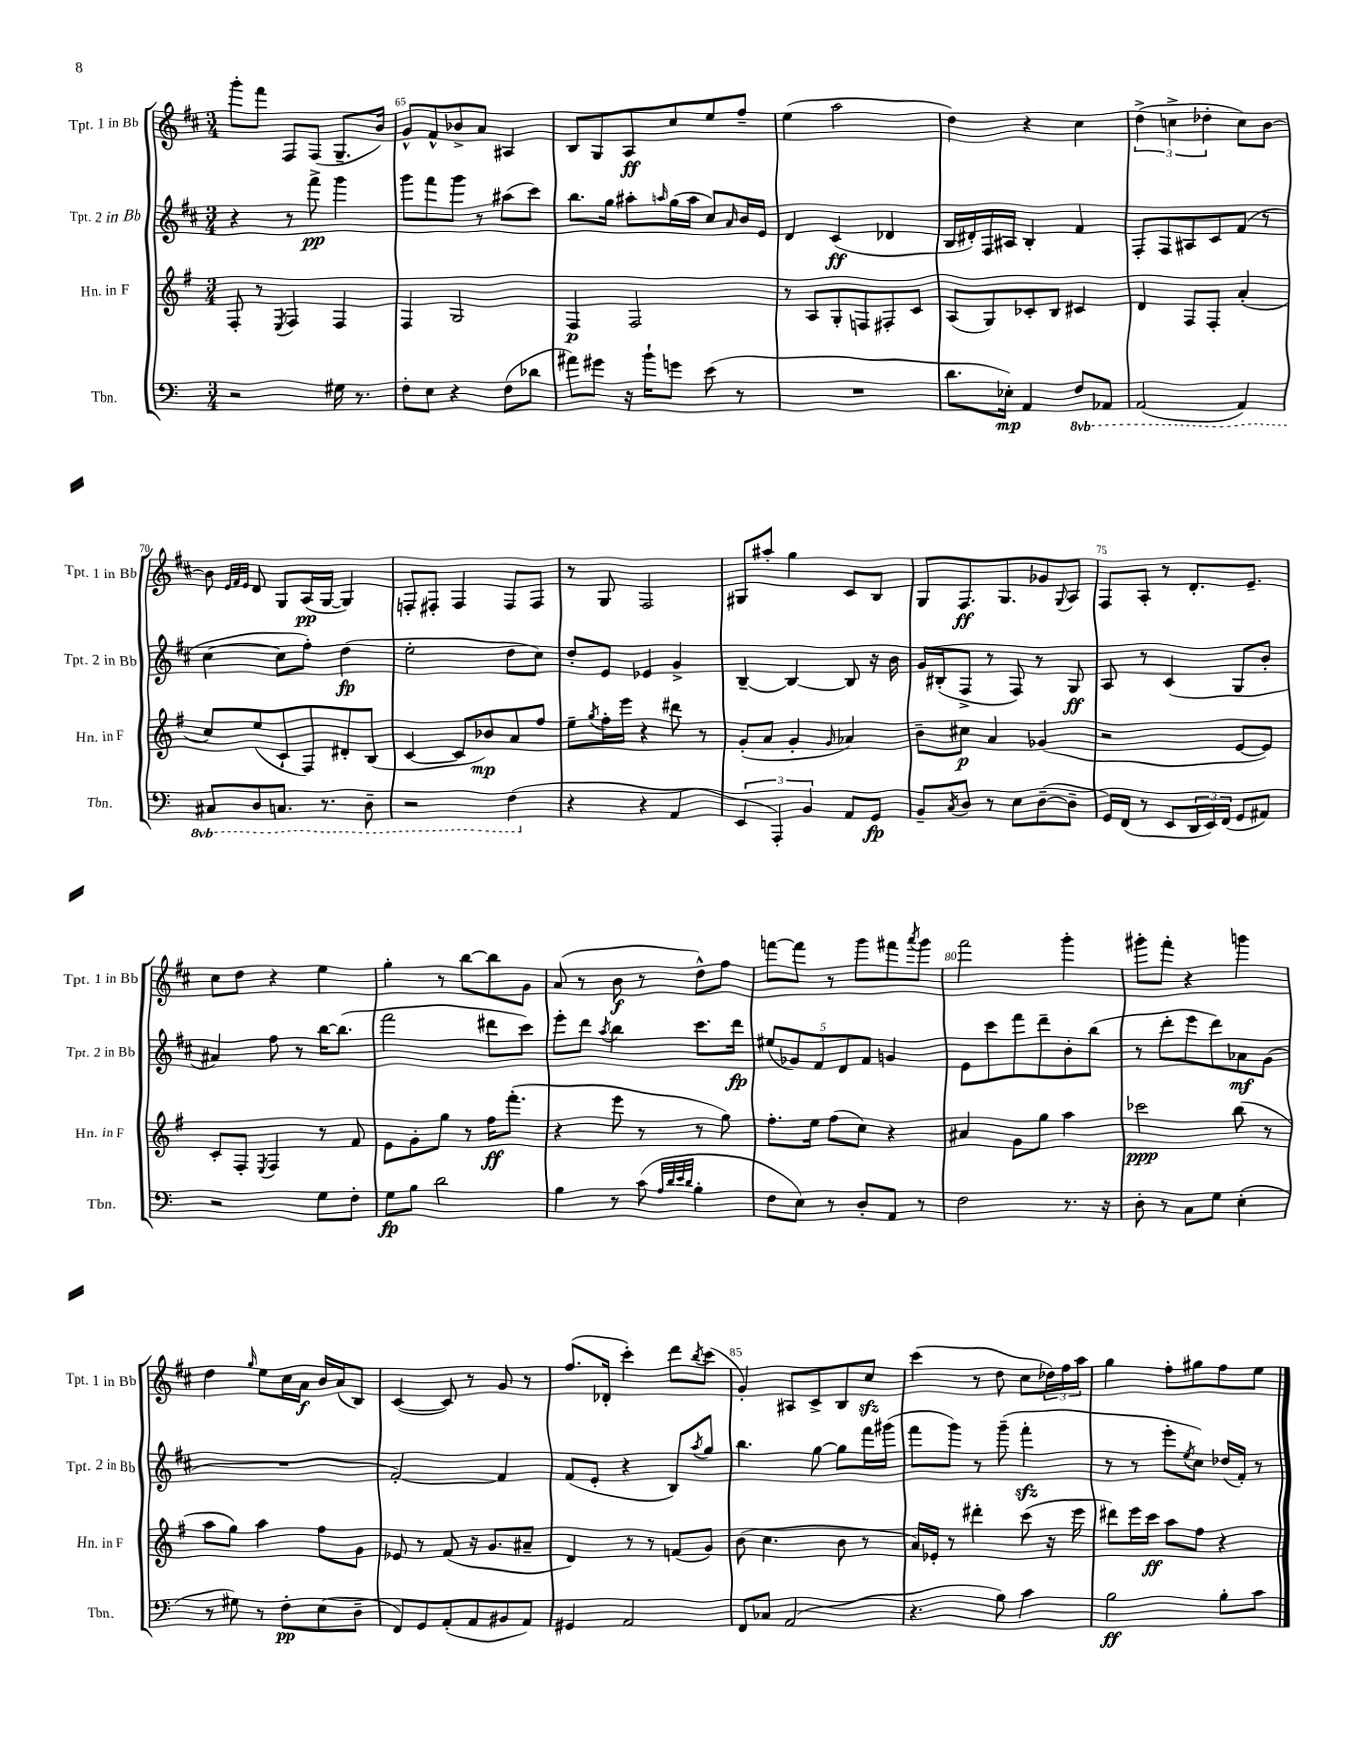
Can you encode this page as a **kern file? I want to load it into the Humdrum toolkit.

**kern	**dynam	**kern	**dynam	**kern	**dynam	**kern	**dynam
*part4	*part4	*part3	*part3	*part2	*part2	*part1	*part1
*staff4	*staff4	*staff3	*staff3	*staff2	*staff2	*staff1	*staff1
*I"Tbn.	*	*I"Hn. in F	*	*I"Tpt. 2 in Bb	*	*I"Tpt. 1 in Bb	*
*I'Tbn.	*	*I'Hn. in F	*	*I'Tpt. 2 in Bb	*	*I'Tpt. 1 in Bb	*
*clefF4	*	*clefG2	*	*clefG2	*	*clefG2	*
*k[]	*	*k[f#]	*	*k[f#c#]	*	*k[f#c#]	*
*M3/4	*	*M3/4	*	*M3/4	*	*M3/4	*
=64	=64	=64	=64	=64	=64	=64	=64
2r	.	8F#'/	.	4r	.	8ggg'\L	.
.	.	8r	.	.	.	8fff#\J	.
.	.	8qE/	.	.	.	.	.
.	.	4F#/	.	8r	.	8F#/L	.
.	.	.	.	8fff#^\	pp	(8F#/J	.
16G#X\	.	4F#/	.	4ggg\	.	8.G~/L	.
8.r	.	.	.	.	.	.	.
.	.	.	.	.	.	16b/Jk)	.
=65	=65	=65	=65	=65	=65	=65	=65
8F'\L	.	4F#/	.	8ggg\L	.	8g^^/L	.
8E\J	.	.	.	8fff#\	.	8f#^^/	.
4r	.	2G/	.	8ggg\J	.	8b-X^/	.
.	.	.	.	8r	.	8a/J	.
(8F\L	.	.	.	(8aa#X\L	.	4A#X/	.
8d-X\J	.	.	.	8ccc#\J)	.	.	.
=66	=66	=66	=66	=66	=66	=66	=66
8a#X\L)	.	4F#/	p	8.bb\L	.	8B/L	.
8g#X\J	.	.	.	.	.	8G/	.
.	.	.	.	16gg\Jk	.	.	.
16r	.	2F#/	.	8aa#X'\L	.	8A/	ff
16b`\KL	.	.	.	.	.	.	.
.	.	.	.	16qqaan/	.	.	.
8gn\J	.	.	.	(16gg\L	.	8cc#/	.
.	.	.	.	16aa\JJ	.	.	.
(8e\	.	.	.	8cc#/L)	.	8ee/	.
.	.	.	.	16qqa/	.	.	.
8r	.	.	.	16b/L	.	8ff#~/J	.
.	.	.	.	16e/JJ	.	.	.
=67	=67	=67	=67	=67	=67	=67	=67
2.r	.	8r	.	4d/	.	(4ee\	.
.	.	8A/L	.	.	.	.	.
.	.	8G'/	.	(4c#/	ff	2aa\	.
.	.	8Fn/	.	.	.	.	.
.	.	8F#X'/	.	4d-X/	.	.	.
.	.	8c/J	.	.	.	.	.
=68	=68	=68	=68	=68	=68	=68	=68
8.d\L	.	(8A/L	.	16B/LL	.	4dd\)	.
.	.	.	.	16d#X'/)	.	.	.
.	.	8G/)	.	16F#/	.	.	.
16E-X'\Jk)	mp	.	.	16A#X/JJ	.	.	.
4AA/	.	8c-X'/	.	4B'/	.	4r	.
.	.	8B/J	.	.	.	.	.
*8ba	*	*	*	*	*	*	*
8FF/L	.	4c#X/	.	4f#/	.	4cc#\	.
8AAA-X/J	.	.	.	.	.	.	.
=69	=69	=69	=69	=69	=69	=69	=69
(2AAA/	.	4d/	.	8F#'/L	.	(6dd^\	.
.	.	.	.	8F#/	.	.	.
.	.	.	.	.	.	6ccn^\	.
.	.	8F#/L	.	8A#X/	.	.	.
.	.	.	.	.	.	6dd-X'\	.
.	.	8F#'/J	.	8c#/	.	.	.
4AAA/)	.	(4a'/	.	(8f#/J	.	8cc\L)	.
.	.	.	.	8r	.	[8b\J	.
!!LO:LB:g=z
=70	=70	=70	=70	=70	=70	=70	=70
8CC#X/L	.	8cc/L)	.	[4cc#\	.	8b\]	.
.	.	.	.	.	.	32qqe/LLL	.
.	.	.	.	.	.	32qqf#/	.
.	.	.	.	.	.	32qqe/JJJ	.
8DD/	.	(8ee/	.	.	.	8d/	.
8.CCn/J	.	8c`/	.	8cc#\L]	.	8G/L	.
.	.	8F#/)	.	8ff#'\J)	.	(16A/L	pp
8.r	.	.	.	.	.	[16G/JJ	.
.	.	8d#X'/	.	(4dd\	fp	4G/])	.
8DD~\	.	(8B/J	.	.	.	.	.
=71	=71	=71	=71	=71	=71	=71	=71
2r	.	[4c/	.	2ee'\	.	8Fn'/L	.
.	.	.	.	.	.	8F#X'/J	.
.	.	8c/L]	.	.	.	4F#/	.
.	.	8b-X/)	mp	.	.	.	.
(4FF\	.	8a/	.	8dd\L	.	8F#/L	.
.	.	8ff#/J	.	8cc#\J)	.	8F#/J	.
=72	=72	=72	=72	=72	=72	=72	=72
*X8ba	*	*	*	*	*	*	*
4r	.	8ee~\L	.	8dd'/L	.	8r	.
.	.	8qgg/	.	.	.	.	.
.	.	16ff#'\L	.	8e/J	.	8G/	.
.	.	16eee\JJ	.	.	.	.	.
4r	.	4r	.	4e-X/	.	2F#/	.
4AA/	.	8ddd#X\	.	4g^/	.	.	.
.	.	8r	.	.	.	.	.
=73	=73	=73	=73	=73	=73	=73	=73
6EE/	.	(8g'/L	.	[4B~/	.	8G#X/L	.
.	.	8a/J	.	.	.	8aa#X'/J	.
6AAA'/)	.	.	.	.	.	.	.
.	.	4g'/	.	4B/_	.	4gg\	.
6BB/	.	.	.	.	.	.	.
.	.	16qqg/	.	.	.	.	.
8AA/L	.	4a-X/)	.	8B/]	.	8c#/L	.
8GG/J	fp	.	.	16r	.	8B/J	.
.	.	.	.	16b\	.	.	.
=74	=74	=74	=74	=74	=74	=74	=74
8BB~/L	.	8b~\L	.	16g/LL	.	8G/L	.
.	.	.	.	(16B#X'/J	.	.	.
8qC/	.	.	.	.	.	.	.
8D/J	.	8cc#X\J	p	8F#^/J	.	8.F#/	ff
8r	.	4a/	.	8r	.	.	.
.	.	.	.	.	.	8.G/	.
8E\L	.	.	.	8F#/)	.	.	.
([8D~\	.	(4g-X/	.	8r	.	8g-X/	.
.	.	.	.	.	.	8qqG/	.
8D~\J]	.	.	.	8G/	ff	8A/J	.
=75	=75	=75	=75	=75	=75	=75	=75
16GG/LL)	.	2r	.	8A/	.	8F#/L	.
(16FF/JJ	.	.	.	.	.	.	.
8r	.	.	.	8r	.	8A'/J	.
8EE/L	.	.	.	(4c#/	.	8r	.
24DD/L	.	.	.	.	.	8.d'/L	.
24EE/)	.	.	.	.	.	.	.
(24FF/JJ	.	.	.	.	.	.	.
8GG/L	.	[8e/L	.	8G/L	.	.	.
.	.	.	.	.	.	8.e~/J	.
8AA#X/J)	.	8e/J])	.	8b'/J	.	.	.
!!LO:LB:g=z
=76	=76	=76	=76	=76	=76	=76	=76
2r	.	8c'/L	.	4a#X/)	.	8cc#\L	.
.	.	8F#'/J	.	.	.	8dd\J	.
.	.	8qE/	.	.	.	.	.
.	.	4F#/	.	8ff#\	.	4r	.
.	.	.	.	8r	.	.	.
8G\L	.	8r	.	[16bb\KL	.	4ee\	.
.	.	.	.	(8.bb\J]	.	.	.
8F'\J	.	8f#/	.	.	.	.	.
=77	=77	=77	=77	=77	=77	=77	=77
8G\L	fp	8e\L	.	2fff#\	.	4gg'\	.
8B\J	.	8g'\	.	.	.	.	.
2d\	.	8gg\J	.	.	.	8r	.
.	.	8r	.	.	.	[8bb\L	.
.	.	16ff#\KL	ff	8ddd#X\L	.	8bb\]	.
.	.	(8.fff#'\J	.	.	.	.	.
.	.	.	.	8ccc#\J)	.	8g\J	.
=78	=78	=78	=78	=78	=78	=78	=78
4B\	.	4r	.	8eee'\L	.	(8a/	.
.	.	.	.	8ddd\J	.	8r	.
.	.	.	.	8qaa/	.	.	.
8r	.	8eee\	.	4bb\	.	8b\	f
(8c\	.	8r	.	.	.	8r	.
32qqA/LLL	.	.	.	.	.	.	.
32qqd/	.	.	.	.	.	.	.
32qqe/	.	.	.	.	.	.	.
32qqd/JJJ	.	.	.	.	.	.	.
4B'\	.	8r	.	8.ccc#\L	.	8dd^^\L)	.
.	.	8gg\)	.	.	.	8ff#\J	.
.	.	.	.	16ddd\Jk	fp	.	.
=79	=79	=79	=79	=79	=79	=79	=79
8F\L	.	8.ff#'\L	.	(10ee#X/L	.	[8fffn\L	.
.	.	.	.	10g-X/)	.	.	.
8E\J)	.	.	.	.	.	8fff\J]	.
.	.	16ee\Jk	.	.	.	.	.
.	.	.	.	10f#/	.	.	.
8r	.	(8ff#\L	.	.	.	8r	.
.	.	.	.	10d/	.	.	.
8D'/L	.	8cc\J)	.	.	.	8ggg\L	.
.	.	.	.	10f#/J	.	.	.
8AA/J	.	4r	.	4gn/	.	8fff#X\	.
.	.	.	.	.	.	8qaaa/	.
8r	.	.	.	.	.	8ggg\J	.
=80	=80	=80	=80	=80	=80	=80	=80
2F\	.	4a#X/	.	8e\L	.	2fff#\	.
.	.	.	.	8ccc#\	.	.	.
.	.	8g\L	.	8fff#\	.	.	.
.	.	8gg\J	.	8ddd~\	.	.	.
8.r	.	4aa\	.	8b'\	.	4ggg'\	.
.	.	.	.	(8bb\J	.	.	.
16r	.	.	.	.	.	.	.
=81	=81	=81	=81	=81	=81	=81	=81
8D'\	.	2ccc-X\	ppp	8r	.	8ggg#X'\L	.
8r	.	.	.	8ddd'\L	.	8fff#'\J	.
8C\L	.	.	.	8eee\	.	4r	.
8G\J	.	.	.	8ddd\)	.	.	.
(4E'\	.	(8bb\	.	8a-X\	mf	4gggn\	.
.	.	8r	.	(8g\J	.	.	.
!!LO:LB:g=z
=82	=82	=82	=82	=82	=82	=82	=82
8r	.	8aa\L	.	2.r	.	4dd\	.
8G#X\)	.	8gg\J)	.	.	.	.	.
.	.	.	.	.	.	16qqgg/	.
8r	.	4aa\	.	.	.	8ee\L	.
8F'\L	pp	.	.	.	.	16cc#\L	.
.	.	.	.	.	.	16a\JJ	f
(8E\	.	8ff#\L	.	.	.	16b/LL	.
.	.	.	.	.	.	(16a/J	.
8D~\J	.	8g\J	.	.	.	8B/J)	.
=83	=83	=83	=83	=83	=83	=83	=83
8FF/L)	.	8e-X/	.	[2f#'/)	.	([4c#/	.
8GG/	.	8r	.	.	.	.	.
(8AA'/	.	(8f#/	.	.	.	8c#/])	.
8AA/	.	16r	.	.	.	8r	.
.	.	8.g/L	.	.	.	.	.
8BB#X/	.	.	.	4f#/]	.	8g/	.
8AA/J)	.	8a#X~/J	.	.	.	8r	.
=84	=84	=84	=84	=84	=84	=84	=84
4GG#X/	.	4d/)	.	(8f#/L	.	(8.ff#/L	.
.	.	.	.	8e'/J	.	.	.
.	.	.	.	.	.	16d-X'/Jk	.
2AA/	.	8r	.	4r	.	4ccc#'\)	.
.	.	8r	.	.	.	.	.
.	.	(8fn/L	.	8B/L)	.	8ddd\L	.
.	.	.	.	8qaa/	.	8qbb/	.
.	.	8g/J)	.	8gg/J	.	(8ccc#\J	.
=85	=85	=85	=85	=85	=85	=85	=85
8FF/L	.	(8b\	.	4.bb\	.	4g'/)	.
8C-X/J	.	4.cc\	.	.	.	.	.
(2AA/	.	.	.	.	.	8A#X/L	.
.	.	.	.	[8gg\	.	8c#^/	.
.	.	8b\	.	8gg\L]	.	8B/	.
.	.	8r	.	16fff#\L	.	8cc#zz/J	.
.	.	.	.	(16ggg#X\JJ	.	.	.
=86	=86	=86	=86	=86	=86	=86	=86
4.r	.	16a/LL)	.	8fff#\L	.	(4ccc#\	.
.	.	16e-X'/JJ	.	.	.	.	.
.	.	8r	.	8ggg\J)	.	.	.
.	.	4ddd#X'\	.	8r	.	8r	.
8B\)	.	.	.	(8ggg~\	.	8dd\	.
4c\	.	(8ccc\	.	4fff#zz'\	.	8cc#\L	.
.	.	16r	.	.	.	24dd-X\L)	.
.	.	.	.	.	.	24ff#\	.
.	.	16eee\	.	.	.	.	.
.	.	.	.	.	.	24aa\JJ	.
=87	=87	=87	=87	=87	=87	=87	=87
2B\	ff	8ddd#X\L)	.	8r	.	4gg\	.
.	.	16eee\L	.	8r	.	.	.
.	.	16ccc\JJ	ff	.	.	.	.
.	.	8aa\L	.	8eee'\L	.	8ff#'\L	.
.	.	.	.	8qee/	.	.	.
.	.	8ff#\J	.	8cc#\J)	.	8gg#X\	.
8B'\L	.	4r	.	(16dd-X/LL	.	8ff#\	.
.	.	.	.	16f#'/JJ)	.	.	.
8c\J	.	.	.	8r	.	8ee\J	.
==	==	==	==	==	==	==	==
*-	*-	*-	*-	*-	*-	*-	*-
